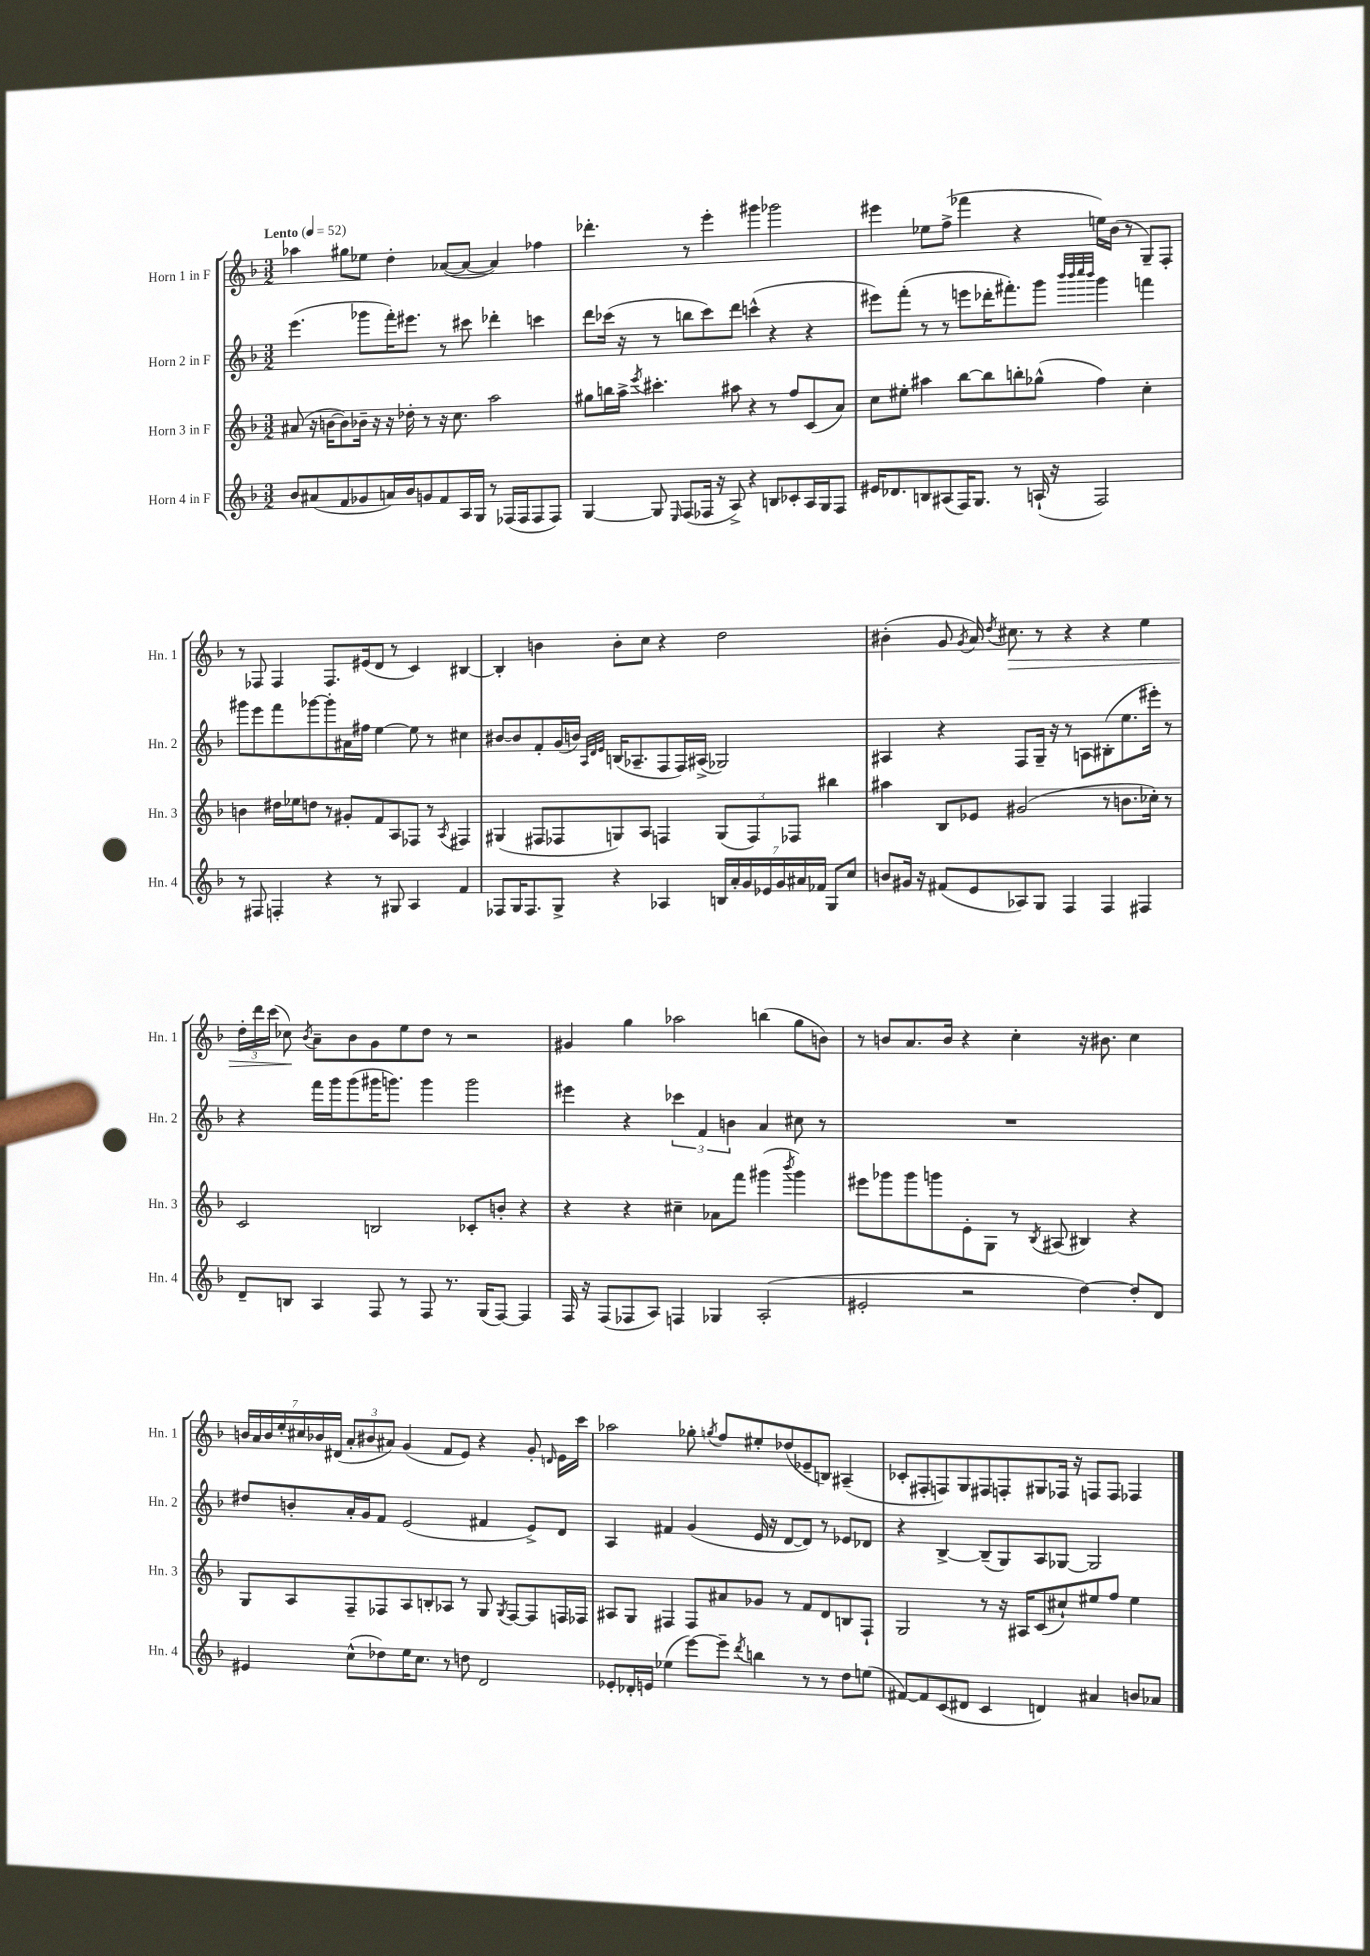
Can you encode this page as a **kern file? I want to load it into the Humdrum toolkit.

**kern	**kern	**kern	**kern
*staff4	*staff3	*staff2	*staff1
*clefG2	*clefG2	*clefG2	*clefG2
*k[b-]	*k[b-]	*k[b-]	*k[b-]
*M3/2	*M3/2	*M3/2	*M3/2
*MM52	*MM52	*MM52	*MM52
8b-	(8a#	(4.eee	4aa-
(8a#	16r	.	.
.	[16b	.	.
8f	8b])	.	8gg#
8g-	16b-~	8ggg-	8ee-
.	16r	.	.
16a)	16r	16fff')	4dd'
16b-	16dd-'	8.eee#	.
8g	8r	.	.
8f	16r	8r	([8a-
.	8.cc	.	.
16A	.	8ccc#	8a-_
16G	.	.	.
8r	2aa	4ddd-'	4a-])
(16F-	.	.	.
16F-	.	.	.
8F-	.	4ccc	4ff-
8F-)	.	.	.
=	=	=	=
[4G	8gg#	8ddd	4.ddd-'
.	16bb	(16ccc-	.
.	16aa^	16r	.
.	8qeee	.	.
8G]	4.ccc#'	8r	.
16qqE	.	.	.
(8F	.	8bb	8r
16F-	.	8ccc-)	4eee'
16r	.	.	.
8A^)	8aa#	8ddd	.
4r	4r	(4ccc^^	4ggg#
8B	8r	4r	2ggg-
8c-'	8ff	.	.
16A	(8c	4r	.
16G	.	.	.
8F-	8a)	.	.
=	=	=	=
16e#	8cc	8eee#)	4eee#
8.d-	.	.	.
.	8ee#'	(8fff'	.
8B	4aa#	8r	8ee-
(8A#	.	8r	(8ff^
16F)	[8bb-	8eee	4fff-
8.G	.	.	.
.	8bb-]	16ddd-'	.
.	.	8.fff#')	.
8r	8bb'	.	4r
(16A`	(8gg-^^	8ggg	.
16r	.	.	.
.	.	32qqbbb-	.
.	.	32qqbbb-	.
.	.	32qqcccc	.
.	.	32qqbbb-	.
2F)	4ff)	4ggg	16ee)
.	.	.	(16b-
.	.	.	8r
.	4cc'	4fff	8G~)
.	.	.	8F'
=	=	=	=
8r	4b	8ggg#	8r
8F#	.	8eee	8F-
4F'	16dd#	8fff	4F-
.	16ee-	.	.
.	8dd	[8ggg-	.
4r	8r	8ggg-']	8.F-
.	8g#'	16a#	.
.	.	16ff#	(16e#
8r	8f	[4ee	8d
8G#	8A	.	8r
4A	8F-	8ee]	4c)
.	8r	8r	.
.	8qA	.	.
4f	4F#	4cc#	[4B#
=	=	=	=
8F-	(4G#	[8b#	4B#']
16G	.	8b#]	.
8.F-	.	.	.
.	8F#	8f'	4b
8G^	8F-	(16g	.
.	.	16b)	.
.	.	32qqA	.
.	.	32qqd	.
.	.	32qqe	.
4r	8G)	(16B	8b'
.	.	8.A-~	.
.	8A	.	8cc
4A-	4F	8F	4r
.	.	16F)	.
.	.	(16A#^	.
28B	(12G	2G-)	2dd
28a'	.	.	.
28g	.	.	.
.	12F)	.	.
28e-	.	.	.
28g	.	.	.
.	12F-	.	.
28a#	.	.	.
28f-	.	.	.
8G	4bb#	.	.
8cc	.	.	.
=	=	=	=
8b	4aa#	4A#	(4b#'
16g#	.	.	.
16r	.	.	.
(8f#	8B-	4r	8g
.	.	.	8qg
8e	8e-	.	16a)
.	.	.	8qdd
.	.	.	8.cc#
8A-)	(2g#	8F	.
8G	.	16G~	8r
.	.	16r	.
4F	.	8r	4r
.	.	8A	.
4F	8r	(8B#'	4r
.	8.b	8.ee	.
4F#	.	.	4ee
.	16cc-')	16eee#')	.
.	8r	8r	.
=	=	=	=
8d~	2c	4r	24dd'
.	.	.	24ddd
.	.	.	(24ccc
8B	.	.	8cc-)
.	.	.	8qb-
4A	.	16fff	8a~
.	.	16ggg	.
.	.	(8ggg	8b-
8F	2B	16ggg#	8g
.	.	8.ggg)	.
8r	.	.	8ee
8F	.	4ggg	8dd
8.r	.	.	8r
.	8c-'	2ggg	2r
(16G	.	.	.
[8F)	8b'	.	.
4F]	4r	.	.
=	=	=	=
16F	4r	4eee#	4g#
16r	.	.	.
(8F	.	.	.
8F-	4r	4r	4gg
8A)	.	.	.
4F	4cc#~	6ccc-	2aa-
.	.	6f	.
4G-	8a-	.	.
.	.	6b	.
.	8fff	.	.
(2A'	(4ggg#	4a	(4bb
.	8qbbb-	.	.
.	4ggg#)	8cc#	8gg
.	.	8r	8b)
=	=	=	=
2e#'	8eee#	1.r	8r
.	8ggg-	.	8b
.	8ggg-	.	8.a
.	8ggg	.	.
.	.	.	16b
2r	8e'	.	4r
.	8G	.	.
.	8r	.	4cc'
.	8qB-	.	.
.	(8A#	.	.
[4dd)	4B#)	.	16r
.	.	.	8.b#
8dd']	4r	.	4cc
8d	.	.	.
=	=	=	=
4e#	8G	8dd#	28b
.	.	.	28a
.	.	.	28b
.	.	.	28ee'
.	8A	8b'	.
.	.	.	28cc#
.	.	.	28b-
.	.	.	(28d#
(8cc^^	8F~	16a'	12a'
.	.	16g	.
.	.	.	12b#
8dd-)	8F-	8f	.
.	.	.	12a#)
16ee	8A	(2e	(4g
8.cc	.	.	.
.	8B'	.	.
8r	8A-	.	8f
8dd	8r	.	8e)
2d	8G	4f#	4r
.	8qG	.	.
.	[8F-	.	.
.	8F-]	8e^)	8g'
.	.	.	16qqd
.	16F	8d	16e
.	16F-	.	16ccc
=	=	=	=
8e-'	8A#	4A	2aa-
16d-'	8G	.	.
16e	.	.	.
(4ee-	4F#	4f#	.
[8eee)	8F#	(4g	8gg-'
.	.	.	8qgg
8eee~]	8a#	.	8ff
8qddd	.	.	.
4bb	8g-	16e	8ee#'
.	.	16r	.
.	8r	[8d	(8dd-
8r	8f	8d])	8e-~
8r	8d	8r	8B)
8dd	8B	8e-	(4A#~
(8ee	8F#`	8d-	.
=	=	=	=
[8f#)	2G	4r	8c-'
8f#]	.	.	8F#'
(8c	.	[4B-^	8F)
8d#	.	.	8G
4c	8r	(8B-~]	8F#
.	16r	8G)	8F'
.	16A#	.	.
4d)	(8c	8A	8G#
.	8cc#`)	[8G-	16F-
.	.	.	16r
4a#	8ee#	2G-]	8F
.	8ff	.	8F
8b	4ee#	.	4F-
8a-	.	.	.
==	==	==	==
*-	*-	*-	*-
